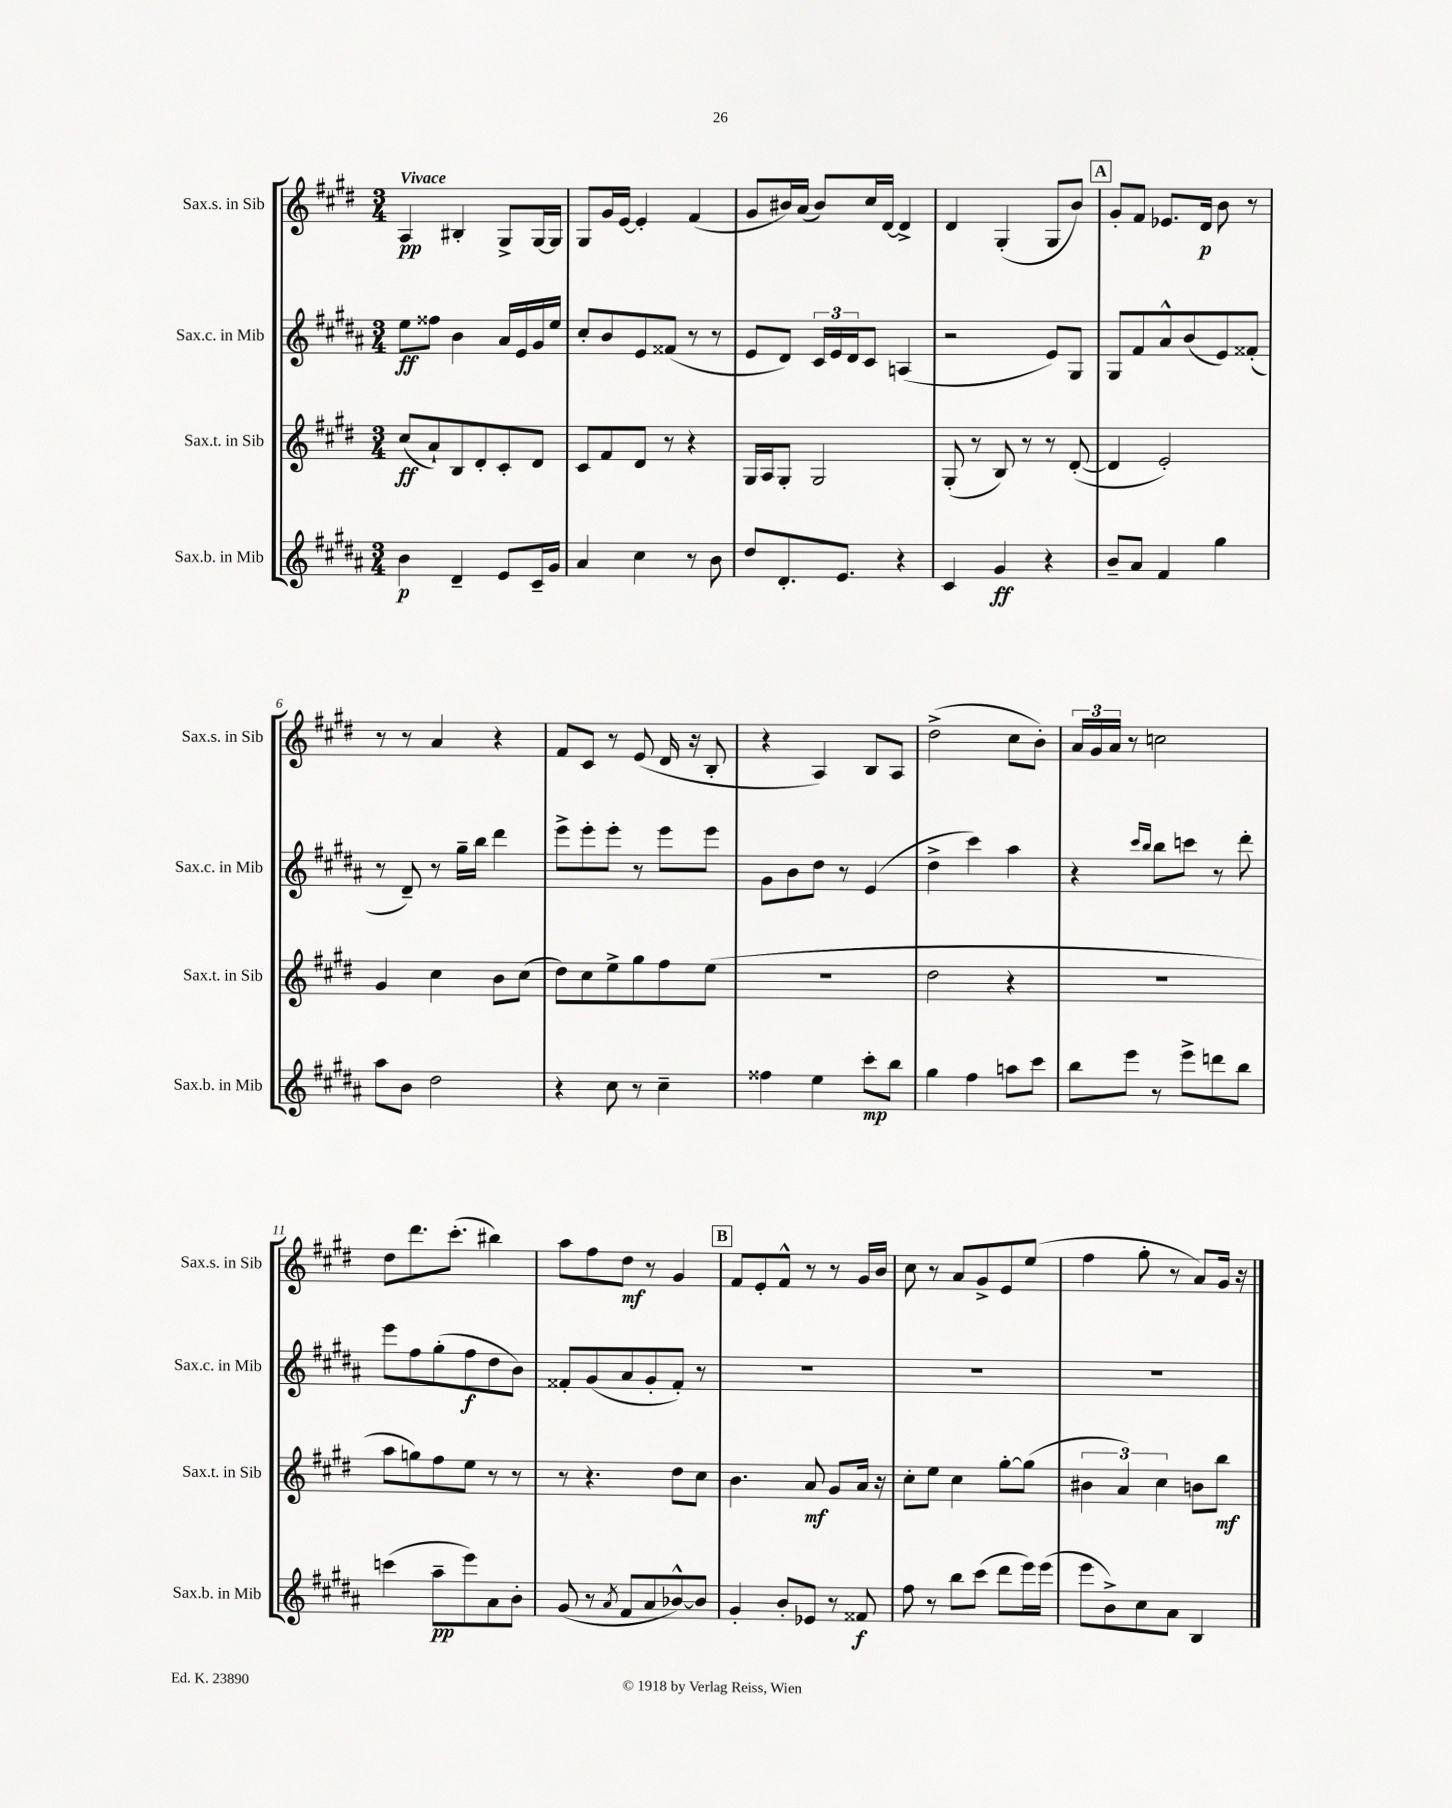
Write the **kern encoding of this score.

**kern	**dynam	**kern	**dynam	**kern	**dynam	**kern	**dynam
*part4	*part4	*part3	*part3	*part2	*part2	*part1	*part1
*staff4	*staff4	*staff3	*staff3	*staff2	*staff2	*staff1	*staff1
*I"Sax.b. in Mib	*	*I"Sax.t. in Sib	*	*I"Sax.c. in Mib	*	*I"Sax.s. in Sib	*
*I'Sax.b. in Mib	*	*I'Sax.t. in Sib	*	*I'Sax.c. in Mib	*	*I'Sax.s. in Sib	*
*clefG2	*	*clefG2	*	*clefG2	*	*clefG2	*
*k[f#c#g#d#a#]	*	*k[f#c#g#d#]	*	*k[f#c#g#d#a#]	*	*k[f#c#g#d#]	*
*M3/4	*	*M3/4	*	*M3/4	*	*M3/4	*
=1	=1	=1	=1	=1	=1	=1	=1
!	!	!	!	!	!	!LO:TX:a:B:t=Vivace	!
4b\	p	(8cc#/L	ff	8ee\L	ff	4A/	pp
.	.	8a`/)	.	8ff##X\J	.	.	.
4d#~/	.	8B/	.	4b\	.	4B#X'/	.
.	.	8d#'/	.	.	.	.	.
8e/L	.	8c#'/	.	16a#/LL	.	8G#^/L	.
.	.	.	.	16e/	.	.	.
16c#~/L	.	8d#/J	.	16g#/	.	[16G#/L	.
16g#/JJ	.	.	.	16ee/JJ	.	16G#/JJ]	.
=2	=2	=2	=2	=2	=2	=2	=2
4a#/	.	8c#/L	.	8cc#'/L	.	8G#/L	.
.	.	8f#/	.	8b/	.	16g#/L	.
.	.	.	.	.	.	[16e/JJ	.
4cc#\	.	8d#/J	.	8e/	.	4e'/]	.
.	.	8r	.	(8f##X/J	.	.	.
8r	.	4r	.	8r	.	(4f#/	.
8b\	.	.	.	8r	.	.	.
=3	=3	=3	=3	=3	=3	=3	=3
8dd#/L	.	16G#/LL	.	8e/L	.	8g#/L	.
.	.	16A/J	.	.	.	.	.
8.d#'/	.	8G#'/J	.	8d#/J)	.	16b#X/L)	.
.	.	.	.	.	.	(16a/JJ	.
.	.	2G#/	.	24c#/LL	.	8b#/L)	.
.	.	.	.	24e/	.	.	.
8.e/J	.	.	.	.	.	.	.
.	.	.	.	24d#/J	.	.	.
.	.	.	.	8c#/J	.	16cc#/L	.
.	.	.	.	.	.	[16d#/JJ	.
4r	.	.	.	(4An/	.	4d#^/]	.
=4	=4	=4	=4	=4	=4	=4	=4
4c#/	.	(8G#'/	.	2r	.	4d#/	.
.	.	8r	.	.	.	.	.
4g#/	ff	8B/)	.	.	.	(4G#'/	.
.	.	8r	.	.	.	.	.
4r	.	8r	.	8e/L)	.	8G#/L	.
.	.	([8d#'/	.	8G#/J	.	8b/J)	.
!!LO:REH:place=s1:t=A
=5	=5	=5	=5	=5	=5	=5	=5
8b~/L	.	4d#/]	.	8G#/L	.	8g#'/L	.
8a#/J	.	.	.	8f#/	.	8f#/J	.
4f#/	.	2e'/)	.	8a#^^/	.	8.e-X/L	.
.	.	.	.	(8b/	.	.	.
.	.	.	.	.	.	16d#/Jk	p
4gg#\	.	.	.	8e/)	.	8b\	.
.	.	.	.	(8f##X'/J	.	8r	.
!!LO:LB:g=z
=6	=6	=6	=6	=6	=6	=6	=6
8aa#\L	.	4g#/	.	8r	.	8r	.
8b\J	.	.	.	8d#~/)	.	8r	.
2dd#\	.	4cc#\	.	8r	.	4a/	.
.	.	.	.	16gg#~\LL	.	.	.
.	.	.	.	16bb\JJ	.	.	.
.	.	8b\L	.	4ddd#\	.	4r	.
.	.	(8cc#\J	.	.	.	.	.
=7	=7	=7	=7	=7	=7	=7	=7
4r	.	8dd#\L)	.	8eee^\L	.	8f#/L	.
.	.	8cc#\	.	8eee'\	.	8c#/J	.
8cc#\	.	8ee^\	.	8eee'\J	.	8r	.
8r	.	8gg#\	.	8r	.	(8e/	.
4cc#~\	.	8ff#\	.	8eee\L	.	16d#/	.
.	.	.	.	.	.	16r	.
.	.	(8ee\J	.	8eee\J	.	8B'/	.
=8	=8	=8	=8	=8	=8	=8	=8
4ff##X\	.	2.r	.	8g#\L	.	4r	.
.	.	.	.	8b\	.	.	.
4ee\	.	.	.	8dd#\J	.	4A/)	.
.	.	.	.	8r	.	.	.
8ccc#'\L	mp	.	.	(4e/	.	8B/L	.
8bb\J	.	.	.	.	.	8A/J	.
=9	=9	=9	=9	=9	=9	=9	=9
4gg#\	.	2dd#\	.	4dd#^\	.	(2dd#^\	.
4ff#\	.	.	.	4ccc#\)	.	.	.
8aan\L	.	4r	.	4aa#\	.	8cc#\L	.
8ccc#\J	.	.	.	.	.	8b'\J)	.
=10	=10	=10	=10	=10	=10	=10	=10
8bb\L	.	2.r	.	4r	.	24a/LL	.
.	.	.	.	.	.	24g#/	.
.	.	.	.	.	.	24a/JJ	.
8eee\J	.	.	.	.	.	8r	.
.	.	.	.	16qqccc#/LL	.	.	.
.	.	.	.	16qqbb/JJ	.	.	.
8r	.	.	.	8bb\L	.	2ccn\	.
8eee^\L	.	.	.	8cccn\J	.	.	.
8dddn\	.	.	.	8r	.	.	.
8bb\J	.	.	.	8ddd#'\	.	.	.
!!LO:LB:g=z
=11	=11	=11	=11	=11	=11	=11	=11
(4cccn\	.	8aa\L	.	8eee\L	.	8dd#\L	.
.	.	8ggn\)	.	8ff#\	.	8.ddd#\	.
8aa#~\L	pp	8ff#\	.	(8gg#'\	.	.	.
.	.	.	.	.	.	(8.ccc#'\J	.
8eee\)	.	8ee\J	.	8ff#\	f	.	.
8a#\	.	8r	.	8dd#\	.	4bb#X\)	.
8b'\J	.	8r	.	8b\J)	.	.	.
=12	=12	=12	=12	=12	=12	=12	=12
(8g#/	.	8r	.	8f##X'/L	.	8aa\L	.
8r	.	4.r	.	(8g#/	.	8ff#\	.
8qa#/	.	.	.	.	.	.	.
8f#/L	.	.	.	8a#/	.	8dd#\J	mf
8a#/	.	.	.	8g#'/	.	8r	.
[8b-X^^/)	.	8dd#\L	.	8f##'/J)	.	4g#/	.
8b-/J]	.	8cc#\J	.	8r	.	.	.
!!LO:REH:place=s1:t=B
=13	=13	=13	=13	=13	=13	=13	=13
4g#'/	.	4.b\	.	2.r	.	8f#/L	.
.	.	.	.	.	.	8e'/	.
8b'/L	.	.	.	.	.	8f#^^/J	.
8e-X/J	.	8a/	mf	.	.	8r	.
8r	.	8g#/L	.	.	.	8r	.
8f##X/	f	16a/Jk	.	.	.	16g#/LL	.
.	.	16r	.	.	.	16b/JJ	.
=14	=14	=14	=14	=14	=14	=14	=14
8ff#\	.	8cc#'\L	.	2.r	.	8cc#\	.
8r	.	8ee\J	.	.	.	8r	.
8bb\L	.	4cc#\	.	.	.	8a/L	.
(8ccc#\J	.	.	.	.	.	8g#^/	.
8ddd#\L	.	[8gg#'\L	.	.	.	8e/	.
16eee\L)	.	(8gg#\J]	.	.	.	(8ee/J	.
(16eee\JJ	.	.	.	.	.	.	.
=15	=15	=15	=15	=15	=15	=15	=15
8eee\L	.	6b#X\	.	2.r	.	4ff#\	.
8b^\)	.	.	.	.	.	.	.
.	.	6a/)	.	.	.	.	.
8cc#\	.	.	.	.	.	8gg#'\	.
.	.	6cc#\	.	.	.	.	.
8a#\J	.	.	.	.	.	8r	.
4B/	.	8bn\L	.	.	.	8a/L)	.
.	.	8bb\J	mf	.	.	16g#/Jk	.
.	.	.	.	.	.	16r	.
==	==	==	==	==	==	==	==
*-	*-	*-	*-	*-	*-	*-	*-
